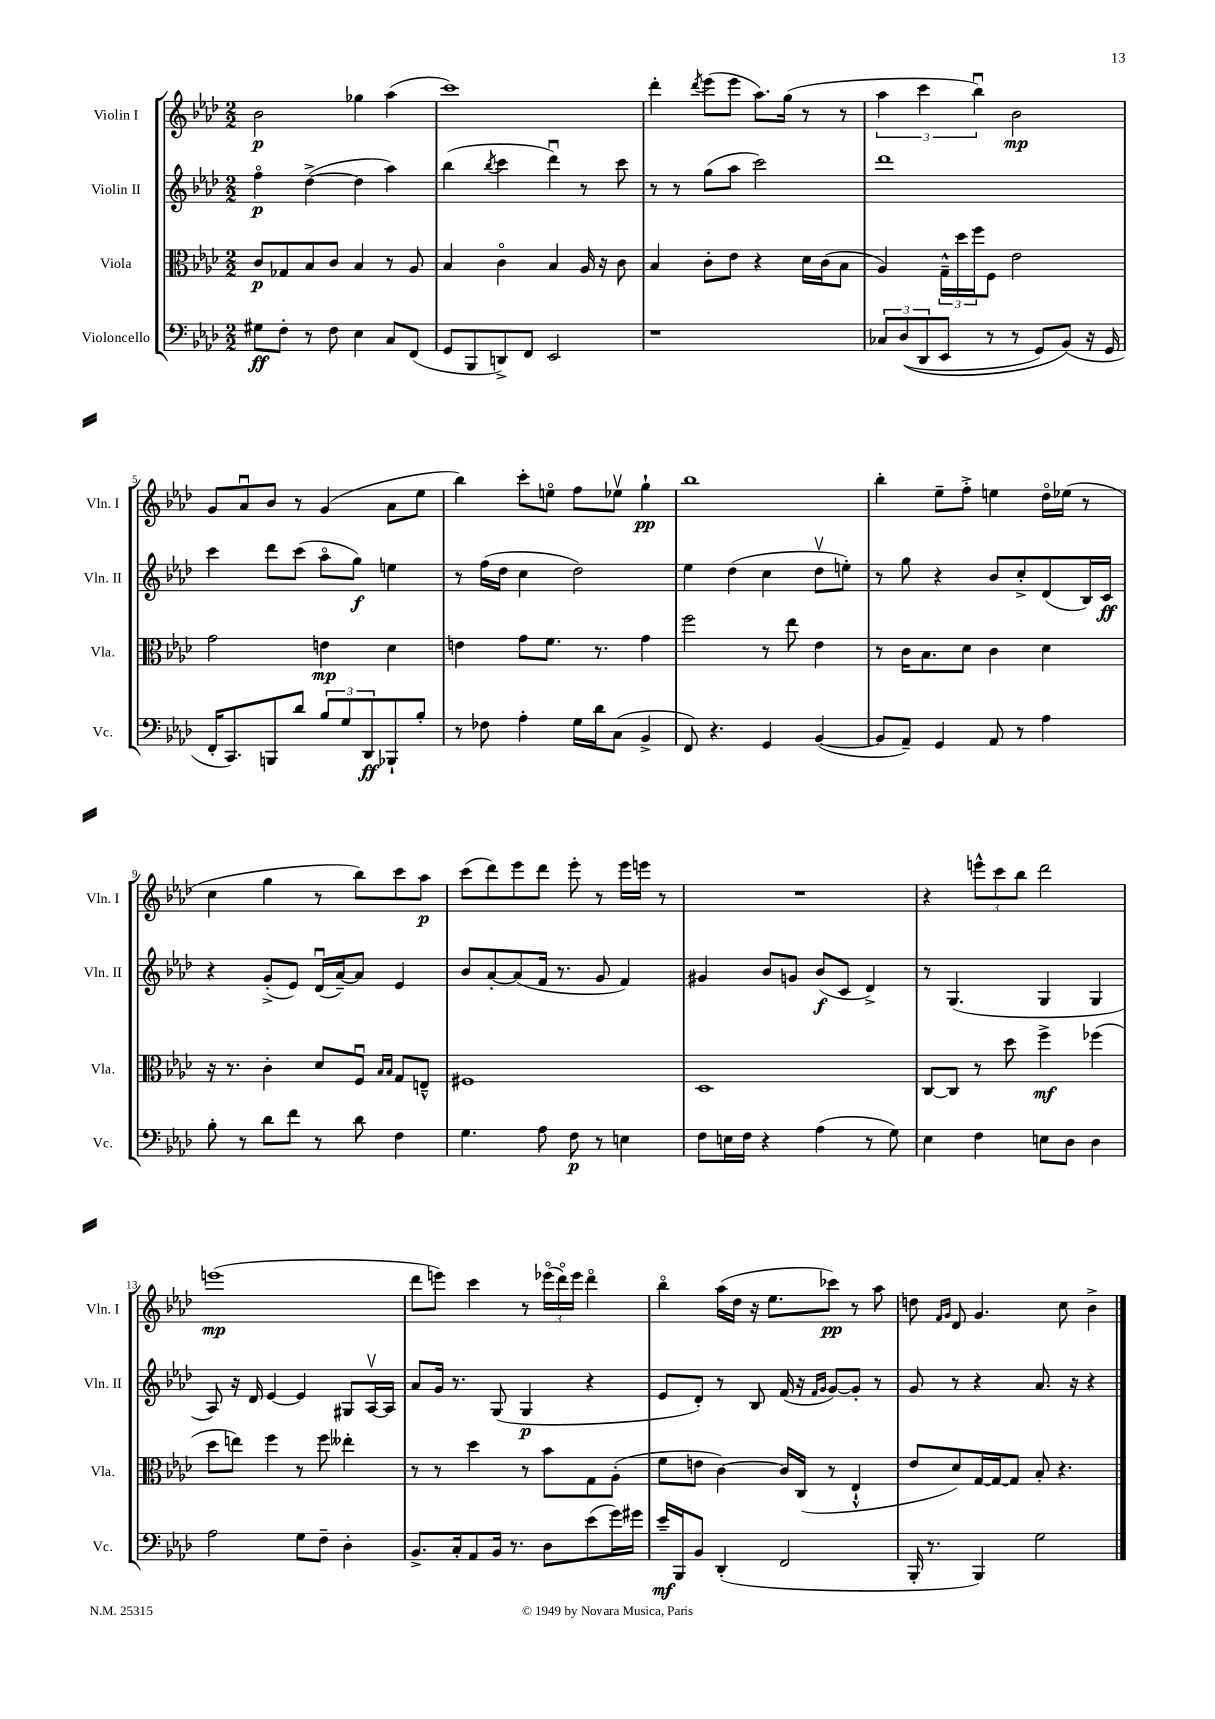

**kern	**kern	**kern	**kern
*staff4	*staff3	*staff2	*staff1
*clefF4	*clefC3	*clefG2	*clefG2
*k[b-e-a-d-]	*k[b-e-a-d-]	*k[b-e-a-d-]	*k[b-e-a-d-]
*M2/2	*M2/2	*M2/2	*M2/2
8G#\L	8c/L	4ffo\	2b-\
8F'\J	8G-/	.	.
8r	8B-/	([4dd-^\	.
8F\	8c/J	.	.
4E-\	4B-/	4dd-\]	4gg-\
8C/L	8r	4aa-\)	(4aa-\
(8FF/J	8A-/	.	.
=	=	=	=
8GG/L	4B-/	(4bb-\	1ccc)
8BBB-/	.	.	.
.	.	8qbb-/	.
8DD^/)	4co\	4ccc\	.
8FF/J	.	.	.
2EE-/	4B-/	4ddd-u\)	.
.	16A-/	8r	.
.	16r	.	.
.	8c\	8ccc\	.
=	=	=	=
1r	4B-/	8r	4ddd-'\
.	.	8r	.
.	.	.	8qddd-/
.	8c'\L	(8gg\L	(8eee-\L
.	8e-\J	8aa-\J	8eee-\J
.	4r	2ccc\)	8.aa-\L)
.	.	.	(16gg\Jk
.	16d-\LL	.	8r
.	(16c\J	.	.
.	8B-\J	.	8r
=	=	=	=
12C-/L	4A-/)	1ddd-	6aa-\
&((12D-/	.	.	.
12DD-/	.	.	6ccc\
8EE-/J	24G~^^\LL	.	.
.	24dd-\	.	.
.	24ff\J	.	6bb-u\)
8r	8F\J	.	.
8r	2e-\	.	2b-\
8GG/L)	.	.	.
(8BB-/J&)	.	.	.
16r	.	.	.
16GG/	.	.	.
=	=	=	=
16FF'/LK	2g\	4ccc\	8g/L
8.CC/)	.	.	.
.	.	.	8a-u/
8BBB/	.	8ddd-\L	8b-/J
8d-/J	.	(8ccc\J	8r
12B-/L	4e\	8aa-o\L	(4g/
12G/	.	.	.
.	.	8gg\J)	.
12DD-/	.	.	.
8BBB-`/	4d-\	4ee\	8a-\L
8B-'/J	.	.	8ee-\J
=	=	=	=
8r	4e\	8r	4bb-\)
8F-\	.	(16ff\LL	.
.	.	16dd-\JJ	.
4A-'\	8g\L	4cc\	8ccc'\L
.	8.f\J	.	8eeo\J
16G\LL	.	2dd-\)	8ff\L
16d-\J	8.r	.	.
(8C\J	.	.	8ee-v\J
4BB-^/	4g\	.	4gg`\
=	=	=	=
8FF/)	2ff\	4ee-\	1bb-
4.r	.	.	.
.	.	(4dd-\	.
4GG/	8r	4cc\	.
.	8ee-\	.	.
([4BB-/	4e-\	8dd-v\L	.
.	.	8ee'\J)	.
=	=	=	=
8BB-/]L	8r	8r	4bb-'\
8AA-~/J)	16c\LK	8gg\	.
.	8.B-\	.	.
4GG/	.	4r	8ee-~\L
.	8d-\J	.	8ff'^\J
8AA-/	4c\	8b-/L	4ee\
8r	.	8cc'^/	.
4A-\	4d-\	(8d-/	16dd-o\LL
.	.	.	(16ee-\JJ
.	.	16B-/L)	8r
.	.	16c/JJ	.
=	=	=	=
8B-'\	16r	4r	4cc\
.	8.r	.	.
8r	.	.	.
8d-\L	4c'\	(8g'^/L	4gg\
8f\J	.	8e-/J)	.
8r	8d-/L	(16d-u/LL	8r
.	.	[16a-~/J)	.
8d-\	8Fu/J	8a-/]J	8bb-\L)
.	16qqB-/LL	.	.
.	16qqB-/JJ	.	.
4F\	8G/L	4e-/	8ccc\
.	8E~^^/J	.	8aa-\J
=	=	=	=
4.G\	1F#	8b-/L	(8ccc\L
.	.	[8a-'/	8ddd-\)
.	.	(8a-/]	8eee-\
8A-\	.	16f/Jk	8ddd-\J
.	.	8.r	.
8F\	.	.	8eee-'\
8r	.	8g/	8r
4E\	.	4f/)	16eee-\LL
.	.	.	16eee\JJ
.	.	.	8r
=	=	=	=
8F\L	1D-	4g#/	1r
16E\L	.	.	.
16F\JJ	.	.	.
4r	.	8b-/L	.
.	.	8g/J	.
(4A-\	.	(8b-/L	.
.	.	8c/J	.
8r	.	4d-^/)	.
8G\)	.	.	.
=	=	=	=
4E-\	[8C/L	8r	4r
.	8C/]J	(4.G/	.
4F\	8r	.	12eee^^\L
.	.	.	12ccc\
.	8dd-\	.	.
.	.	.	12bb-\J
8E\L	4ff^\	4G/	2ddd-\
8D-\J	.	.	.
4D-\	(4ff-\	4G/	.
=	=	=	=
2A-\	8dd-\L	8A-/)	(1eee
.	8ee\J)	16r	.
.	.	16d-/	.
.	4ff\	[4e-/	.
8G\L	8r	4e-/]	.
8F~\J	8ff\	.	.
4D-'\	4ee--'\	8G#/L	.
.	.	[16A-v/L	.
.	.	16A-/]JJ	.
=	=	=	=
8.BB-^/L	8r	8a-/L	8ddd-\L
.	8r	16g/Jk	8eee\J)
16C'/k	.	8.r	.
8AA-/	4dd-\	.	4ccc\
16BB-/Jk	.	(8G/	.
8.r	.	.	.
.	8r	4G/	8r
8D-\L	8b-\L	.	(24eee-o\LL
.	.	.	24ddd-o\)
.	.	.	24eee-\JJ
(8e-\	8G\	4r	4ddd-o\
16g\L)	(8A-'\J	.	.
16g#\JJ	.	.	.
=	=	=	=
16e-~/LL	8f\L	8e-/L	4bb-o\
16BBB-/J	.	.	.
8BB-/J	8e\J	8d-'/J)	.
(4DD-'/	[4c\)	8r	(16aa-\LL
.	.	.	16dd-\JJ
.	.	8B-/	16r
.	.	.	8.ee-\L
2FF/	16c/]LL	(16f/	.
.	(16C/JJ	16r	.
.	.	16qqf/LL	.
.	.	16qqg/JJ	.
.	8r	[8g/L)	8ccc-\J)
.	4E-`^^/	8g'/]J	8r
.	.	8r	8aa-\
=	=	=	=
16BBB-'/	8e-/L	8g/	8dd\
8.r	.	.	.
.	.	.	16qqf/LL
.	.	.	16qqg/JJ
.	8d-/)	8r	8d-/
4BBB-/)	[16G/L	4r	4.g/
.	16G/_J	.	.
.	8G/]J	.	.
2G\	8B-'/	8.a-/	.
.	4.r	.	8cc\
.	.	16r	.
.	.	4r	4b-^\
==	==	==	==
*-	*-	*-	*-
